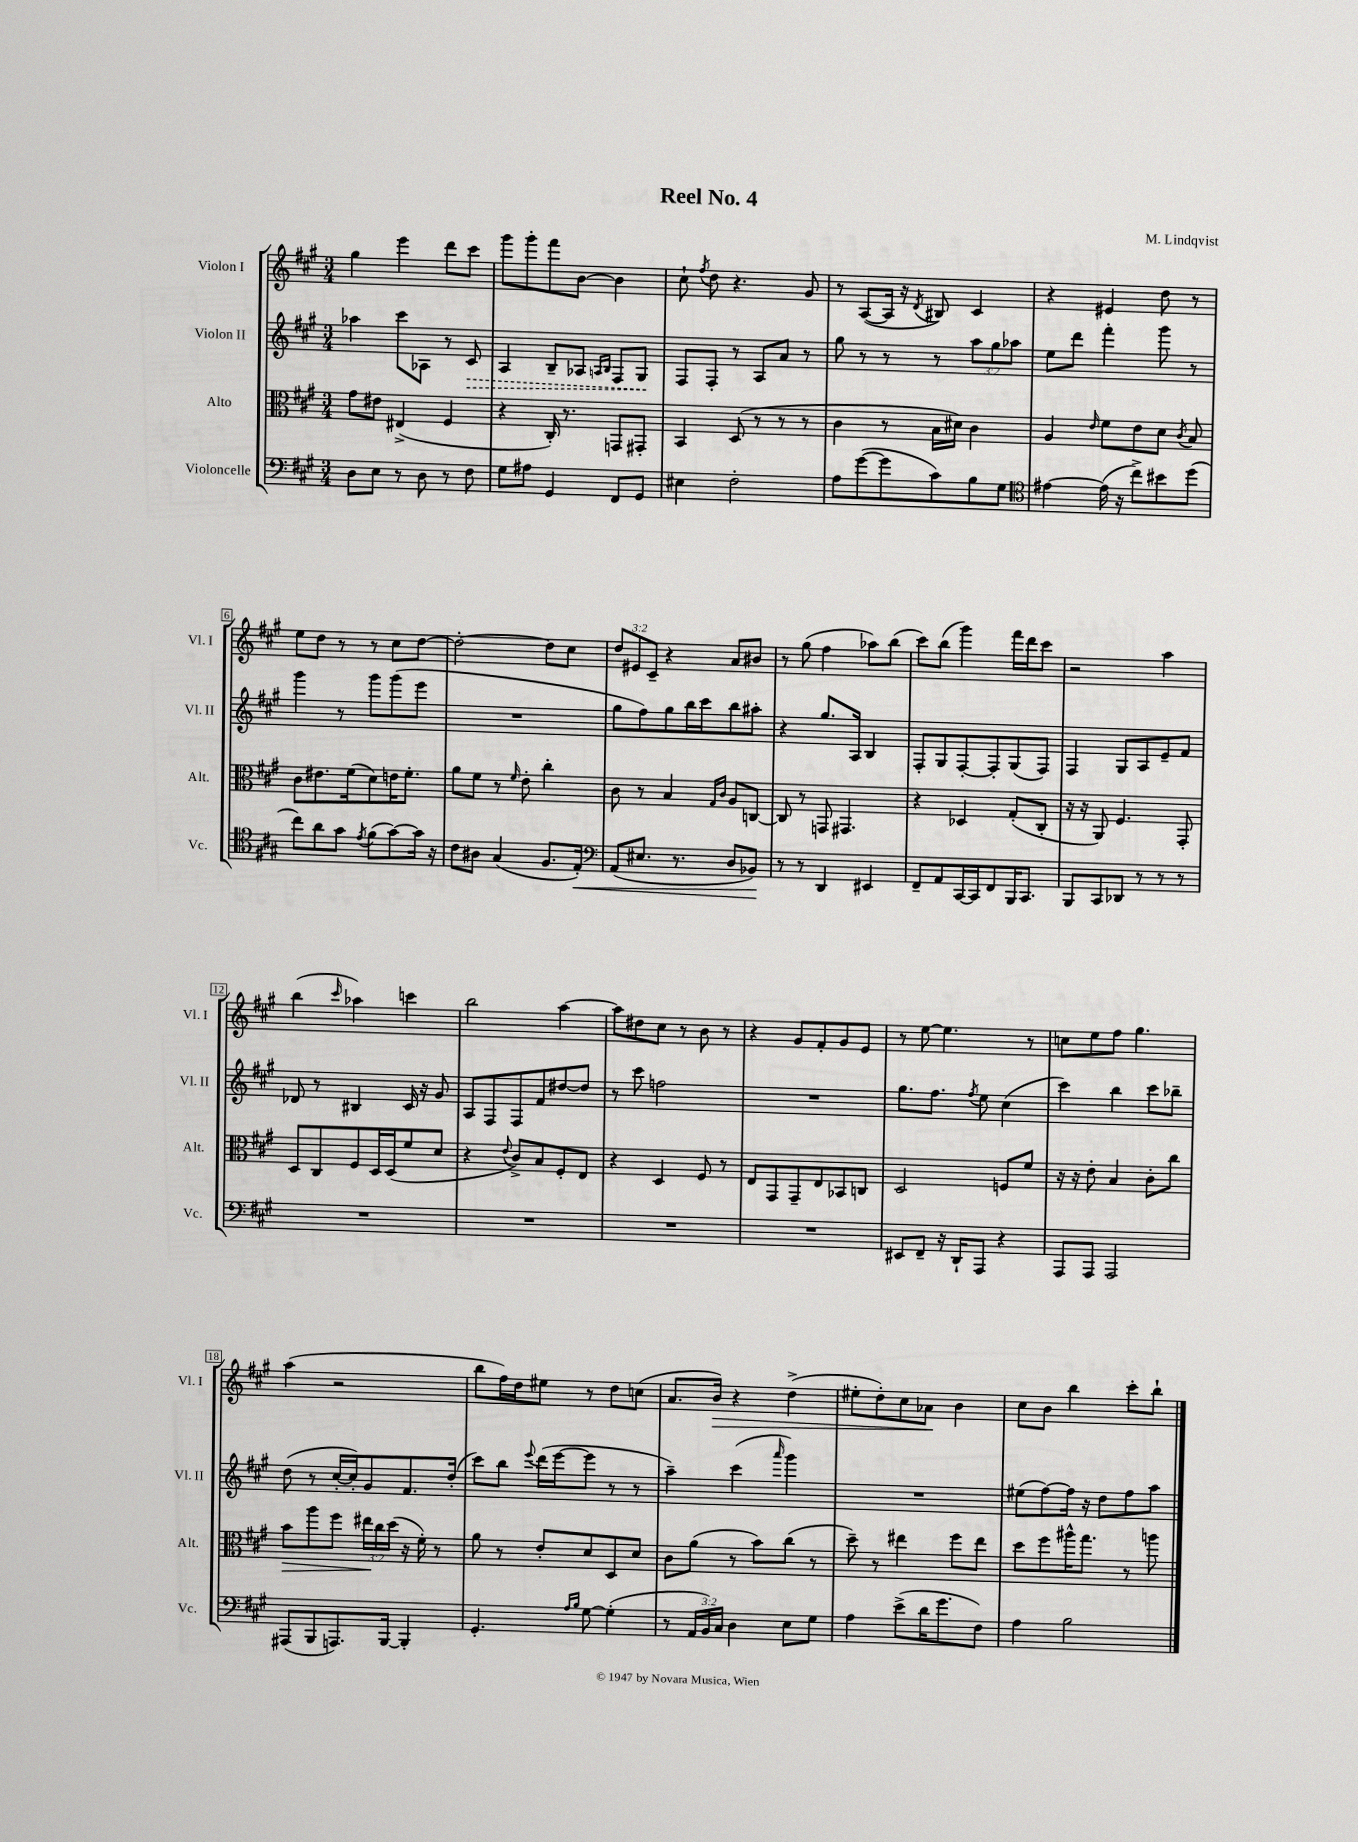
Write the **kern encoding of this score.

**kern	**kern	**kern	**kern
*staff4	*staff3	*staff2	*staff1
*clefF4	*clefC3	*clefG2	*clefG2
*k[f#c#g#]	*k[f#c#g#]	*k[f#c#g#]	*k[f#c#g#]
*M3/4	*M3/4	*M3/4	*M3/4
8D\L	8g#\L	4aa-\	4gg#\
8E\J	8e#\J	.	.
8r	(4E#^/	8ccc#\L	4eee\
8D\	.	8A-\J	.
8r	4F#/	8r	8ddd\L
8F#\	.	8c#/	8ccc#\J
=	=	=	=
8G#\L	4r	4A/	8ggg#\L
8A#\J	.	.	8ggg#'\
4GG#/	16C#'/)	8B~/L	8fff#\
.	8.r	.	.
.	.	8A-/J	[8b\J
.	.	16qqA/LL	.
.	.	16qqB/JJ	.
8FF#/L	8GG/L	8F#/L	4b\]
8GG#/J	8GG#'/J	8G#/J	.
=	=	=	=
4E#\	4BB/	8F#/L	8cc#`\
.	.	.	8qff#/
.	.	8F#'/J	8dd\
2F#'\	(8D/	8r	4.r
.	8r	8A/L	.
.	8r	8a/J	.
.	8r	8r	8g#/
=	=	=	=
8A\L	4c#\	8gg#\	8r
([8g#\	.	8r	([8A/L
8g#\]	8r	8r	16A/]Jk
.	.	.	16r
.	.	.	8qd/
8c#\)	16B\LL	8r	8B#/)
.	16d#\JJ)	.	.
8B\	4c#\	12aa\L	4c#/
.	.	12gg#\	.
8G#\J	.	.	.
.	.	12aa-\J	.
=	=	=	=
*clefC4	*	*	*
[4e#\	4A/	8ee\L	4r
.	.	8ddd\J	.
.	16qqe/	.	.
(16e#\]	8f#\L	4fff#'\	4e#/
16r	.	.	.
8cc#^\L)	8e\	.	.
8b#\	8d\J	8ggg#\	8dd\
.	8qc#/	.	.
(8dd\J	8B/	8r	8r
=	=	=	=
8cc#\L)	8c#\L	4ggg#\	8ee\L
8a\	8.e#\	.	8dd\J
8g#\J	.	8r	8r
.	(16f#\k	.	.
8qe/	.	.	.
(8f#\L	8d\)	8ggg#\L	8r
[8g#\)	16e\K	(8ggg#\	8cc#\L
.	8.f#'\J	.	.
16g#\]Jk	.	8eee\J	[8dd\J
16r	.	.	.
=	=	=	=
8c#\L	8a\L	2.r	2dd'\_
8A#\J	8f#\J	.	.
(4G#/	8r	.	.
.	16qqf#/	.	.
.	8e'\	.	.
8.F#/L	4cc#'\	.	8dd\]L
.	.	.	8cc#\J
16E'/Jk)	.	.	.
=	=	=	=
*clefF4	*	*	*
(8AA/L	8c#\	8gg#\L	12dd/L
.	.	.	12e#/
8.E#/J	8r	8ff#\)	.
.	.	.	12c#~/J
.	4B/	8gg#\	4r
8.r	.	.	.
.	.	16bb\L	.
.	.	16ccc#\J	.
.	16qqG#/LL	.	.
.	16qqc#/JJ	.	.
8D/L	8A/L	8bb\	8a/L
8BB-/J)	[8C/J	8aa#'\J	8b#/J
=	=	=	=
8r	8C/]	4r	8r
8r	8r	.	(8gg#\
4DD/	8GG/	8.gg#/L	4ff#\
.	4.GG#/	.	.
.	.	16A/Jk	.
4EE#/	.	4B/	8aa-\L)
.	.	.	(8bb\J
=	=	=	=
8FF#~/L	4r	8F#'/L	8ccc#\L)
8AA/	.	8G#/	(8bb\J
[16CC#/L	4D-/	[8F#'/	4ggg#\)
16CC#/]J	.	.	.
8FF#/	.	8F#'/]	.
16BBB/K	(8G#'/L	(8G#/	16fff#\LL
8.CC#/J	.	.	16ddd\J
.	8C#'/J	8F#/J)	8ccc#\J
=	=	=	=
8BBB/L	16r	4F#/	2r
.	16r	.	.
8CC#/	8AA/)	.	.
8DD-/J	4.F#/	8G#/L	.
8r	.	8A/	.
8r	.	8e~/	4aa\
8r	8GG#'/	8f#/J	.
=	=	=	=
2.r	8D/L	8d-/	(4bb\
.	8C#/	8r	.
.	.	.	16qqccc#/
.	8F#/	4B#/	4aa-\)
.	16D/L	.	.
.	(16D/J	.	.
.	8f#/	16c#/	4ccc\
.	.	16r	.
.	8d/J	8g#/	.
=	=	=	=
2.r	4r	8A/L	2bb\
.	.	8F#/	.
.	8qqe/	.	.
.	8c#^/L)	8F#/	.
.	8B/	8f#/	.
.	8F#'/	[8dd#/	[4aa\
.	8E/J	8dd#/]J	.
=	=	=	=
2.r	4r	8r	8aa\]L
.	.	8ccc#\	8dd#\
.	4D/	2ff\	8cc#\J
.	.	.	8r
.	8F#/	.	8b\
.	8r	.	8r
=	=	=	=
2.r	8E/L	2.r	4r
.	8GG#/	.	.
.	8GG#~/	.	8g#/L
.	8E/	.	8f#'/
.	8BB-/	.	8g#/
.	8C/J	.	8e/J
=	=	=	=
8EE#/L	2D/	8.gg#\L	8r
8FF#~/J	.	.	[8ee\
.	.	8.ff#\J	.
16r	.	.	4.ee\]
16DD`/LK	.	.	.
.	.	8qff#/	.
8AAA/J	.	8ee\	.
4r	8F/L	(4cc#\	.
.	8f#/J	.	8r
=	=	=	=
8AAA/L	16r	4ccc#\)	8cc\L
.	16r	.	.
8AAA/J	8e'\	.	8ee\
2AAA/	4B/	4bb\	8ff#\J
.	.	.	4.gg#\
.	8c#'\L	8ccc#\L	.
.	8cc#\J	8bb-~\J	.
=	=	=	=
(8AAA#/L	8b\L	(8dd\	(4aa\
8BBB/	8aa\	8r	.
8.AAA/)	8ff#\J	[16cc#'/LL	2r
.	.	16cc#'/]J)	.
.	24ee#\LL	8g#/	.
.	24cc#\	.	.
[16BBB/Jk	.	.	.
.	(24dd\JJ	.	.
4BBB'/]	16r	8.f#/	.
.	16f#'\)	.	.
.	8r	.	.
.	.	(16dd'/Jk	.
=	=	=	=
4.GG#'/	8a\	8ccc#\L)	8bb\L
.	8r	8bb\J	16ff#\L)
.	.	.	16dd\J
.	.	8qqeee/	.
.	8e'/L	(16ddd\LL	8ee#\J
.	.	[16eee\J	.
16qqA/LL	.	.	.
16qqB/JJ	.	.	.
[8G#\	8d/	8eee\]J	8r
(4G#'\]	8D/	8r	8dd\L
.	8d/J	8r	(8cc\J
=	=	=	=
8r	8c#\L	4aa~\)	8.a/L
24AA/LL	(8a\J	.	.
24BB/)	.	.	.
.	.	.	16b/Jk)
24C#/JJ	.	.	.
4D\	8r	(4ccc#\	4r
.	8b\L)	.	.
.	.	16qqaaa/	.
8E\L	(8cc#\J	4ggg#\)	(4dd^\
8G#\J	8r	.	.
=	=	=	=
4A\	8dd~\)	2.r	8ee#'\L
.	8r	.	8dd'\)
(8e^\L	4ee#\	.	8cc#\
16d\K	.	.	8a-\J
8.g#\	.	.	.
.	8ff#\L	.	4b\
8F#\J)	8ee#\J	.	.
=	=	=	=
4A\	8dd\L	(8ee#\L	8cc#\L
.	8ff#\	[8ff#\)	8b\J
2B\	16aa#^^\K	16ff#\]Jk	4bb\
.	8.gg#\J	16r	.
.	.	8dd\L	.
.	8r	8ff#\	8ccc#'\L
.	8aa\	8aa\J	8bb`\J
==	==	==	==
*-	*-	*-	*-
